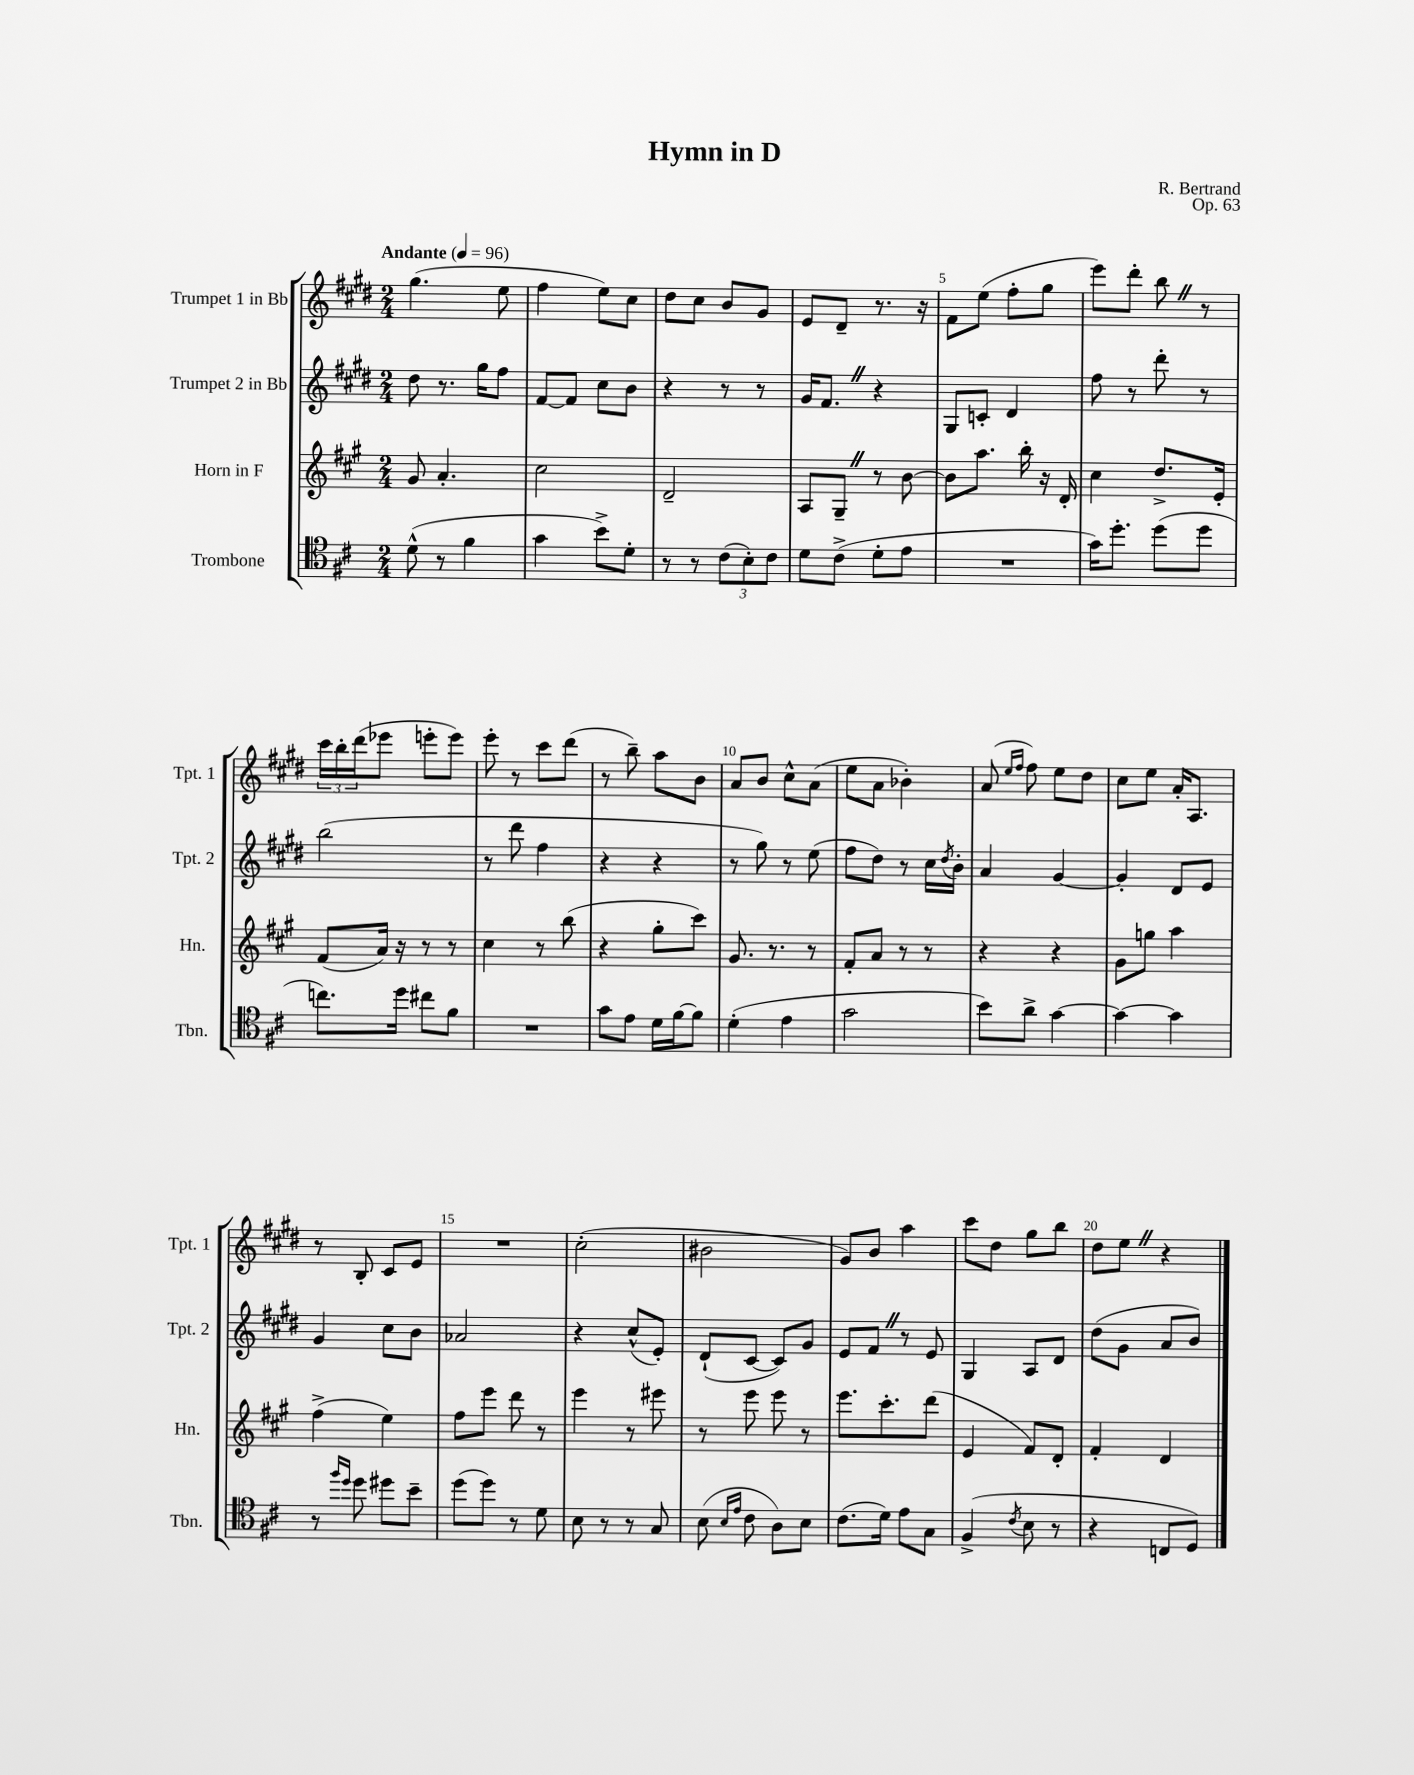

**kern	**kern	**kern	**kern
*staff4	*staff3	*staff2	*staff1
*clefC4	*clefG2	*clefG2	*clefG2
*k[f#c#]	*k[f#c#g#]	*k[f#c#g#d#]	*k[f#c#g#d#]
*M2/4	*M2/4	*M2/4	*M2/4
*MM96	*MM96	*MM96	*MM96
(8d^^	8g#	8dd#	(4.gg#
8r	4.a'	8.r	.
4f#	.	.	.
.	.	16gg#	.
.	.	8ff#	8ee
=	=	=	=
4g	2cc#	[8f#	4ff#
.	.	8f#]	.
8b^)	.	8cc#	8ee)
8d'	.	8b	8cc#
=	=	=	=
8r	2d~	4r	8dd#
8r	.	.	8cc#
(12c#	.	8r	8b
12B')	.	.	.
.	.	8r	8g#
12c#	.	.	.
=	=	=	=
8d	8A	16g#	8e
.	.	8.f#	.
(8c#^	8G#~	.	8d#~
8d'	8r	4r	8.r
8e	[8b	.	.
.	.	.	16r
=	=	=	=
2r	8b]	8G#	8f#
.	8.aa	8c'	(8ee
.	.	4d#	8ff#'
.	16bb'	.	.
.	16r	.	8gg#
.	16d'	.	.
=	=	=	=
16g)	4cc#	8ff#	8eee)
8.dd'	.	.	.
.	.	8r	8ddd#'
(8dd	8.dd^	8ddd#'	8bb
8dd	.	8r	8r
.	16e'	.	.
=	=	=	=
8.cc)	(8f#	(2bb	24ccc#
.	.	.	24bb'
.	.	.	(24ddd#
.	16a)	.	8eee-
16dd	16r	.	.
8cc#	8r	.	8eee'
8f#	8r	.	8eee)
=	=	=	=
2r	4cc#	8r	8eee'
.	.	8ddd#	8r
.	8r	4ff#	8ccc#
.	(8bb	.	(8ddd#
=	=	=	=
8g	4r	4r	8r
8e	.	.	8bb~)
16d	8gg#'	4r	8aa
[16f#	.	.	.
8f#]	8ccc#)	.	8b
=	=	=	=
(4d'	8.g#	8r	8a
.	.	8gg#)	8b
.	8.r	.	.
4e	.	8r	8cc#^^
.	8r	(8ee	(8a
=	=	=	=
2g	8f#'	8ff#	8ee
.	8a	8dd#)	8a
.	8r	8r	4b-')
.	8r	16cc#	.
.	.	8qdd#	.
.	.	16b'	.
=	=	=	=
8b)	4r	4a	(8a
.	.	.	16qqee
.	.	.	16qqff#
8a^	.	.	8ff#)
[4g	4r	[4g#	8ee
.	.	.	8dd#
=	=	=	=
4g_	8g#	4g#']	8cc#
.	8gg	.	8ee
4g]	4aa	8d#	16a'
.	.	.	8.A
.	.	8e	.
=	=	=	=
8r	(4ff#^	4g#	8r
16qqff#	.	.	.
16qqdd	.	.	.
8dd	.	.	8B'
8dd#	4ee)	8cc#	8c#
8b~	.	8b	8e
=	=	=	=
(8dd	8ff#	2a-	2r
8dd)	8eee	.	.
8r	8ddd	.	.
8d	8r	.	.
=	=	=	=
8B	4eee	4r	(2cc#'
8r	.	.	.
8r	8r	(8cc#^^	.
8G	8eee#	8e')	.
=	=	=	=
(8B	8r	(8d#`	2b#
16qqB	.	.	.
16qqe	.	.	.
8c#	8eee	[8c#	.
8A)	8eee	8c#])	.
8B	8r	8g#	.
=	=	=	=
(8.c#	8.eee	8e	8g#)
.	.	8f#	8b
16d)	8.ccc#'	.	.
8e	.	8r	4aa
8G	(8ddd	8e	.
=	=	=	=
(4F#^	4e	4G#	8ccc#
.	.	.	8dd#
8qc#	.	.	.
8B	8f#)	8A	8gg#
8r	8d'	8d#	8bb
=	=	=	=
4r	4f#'	(8dd#	8dd#
.	.	8g#	8ee
8C	4d	8a	4r
8D)	.	8b)	.
==	==	==	==
*-	*-	*-	*-
